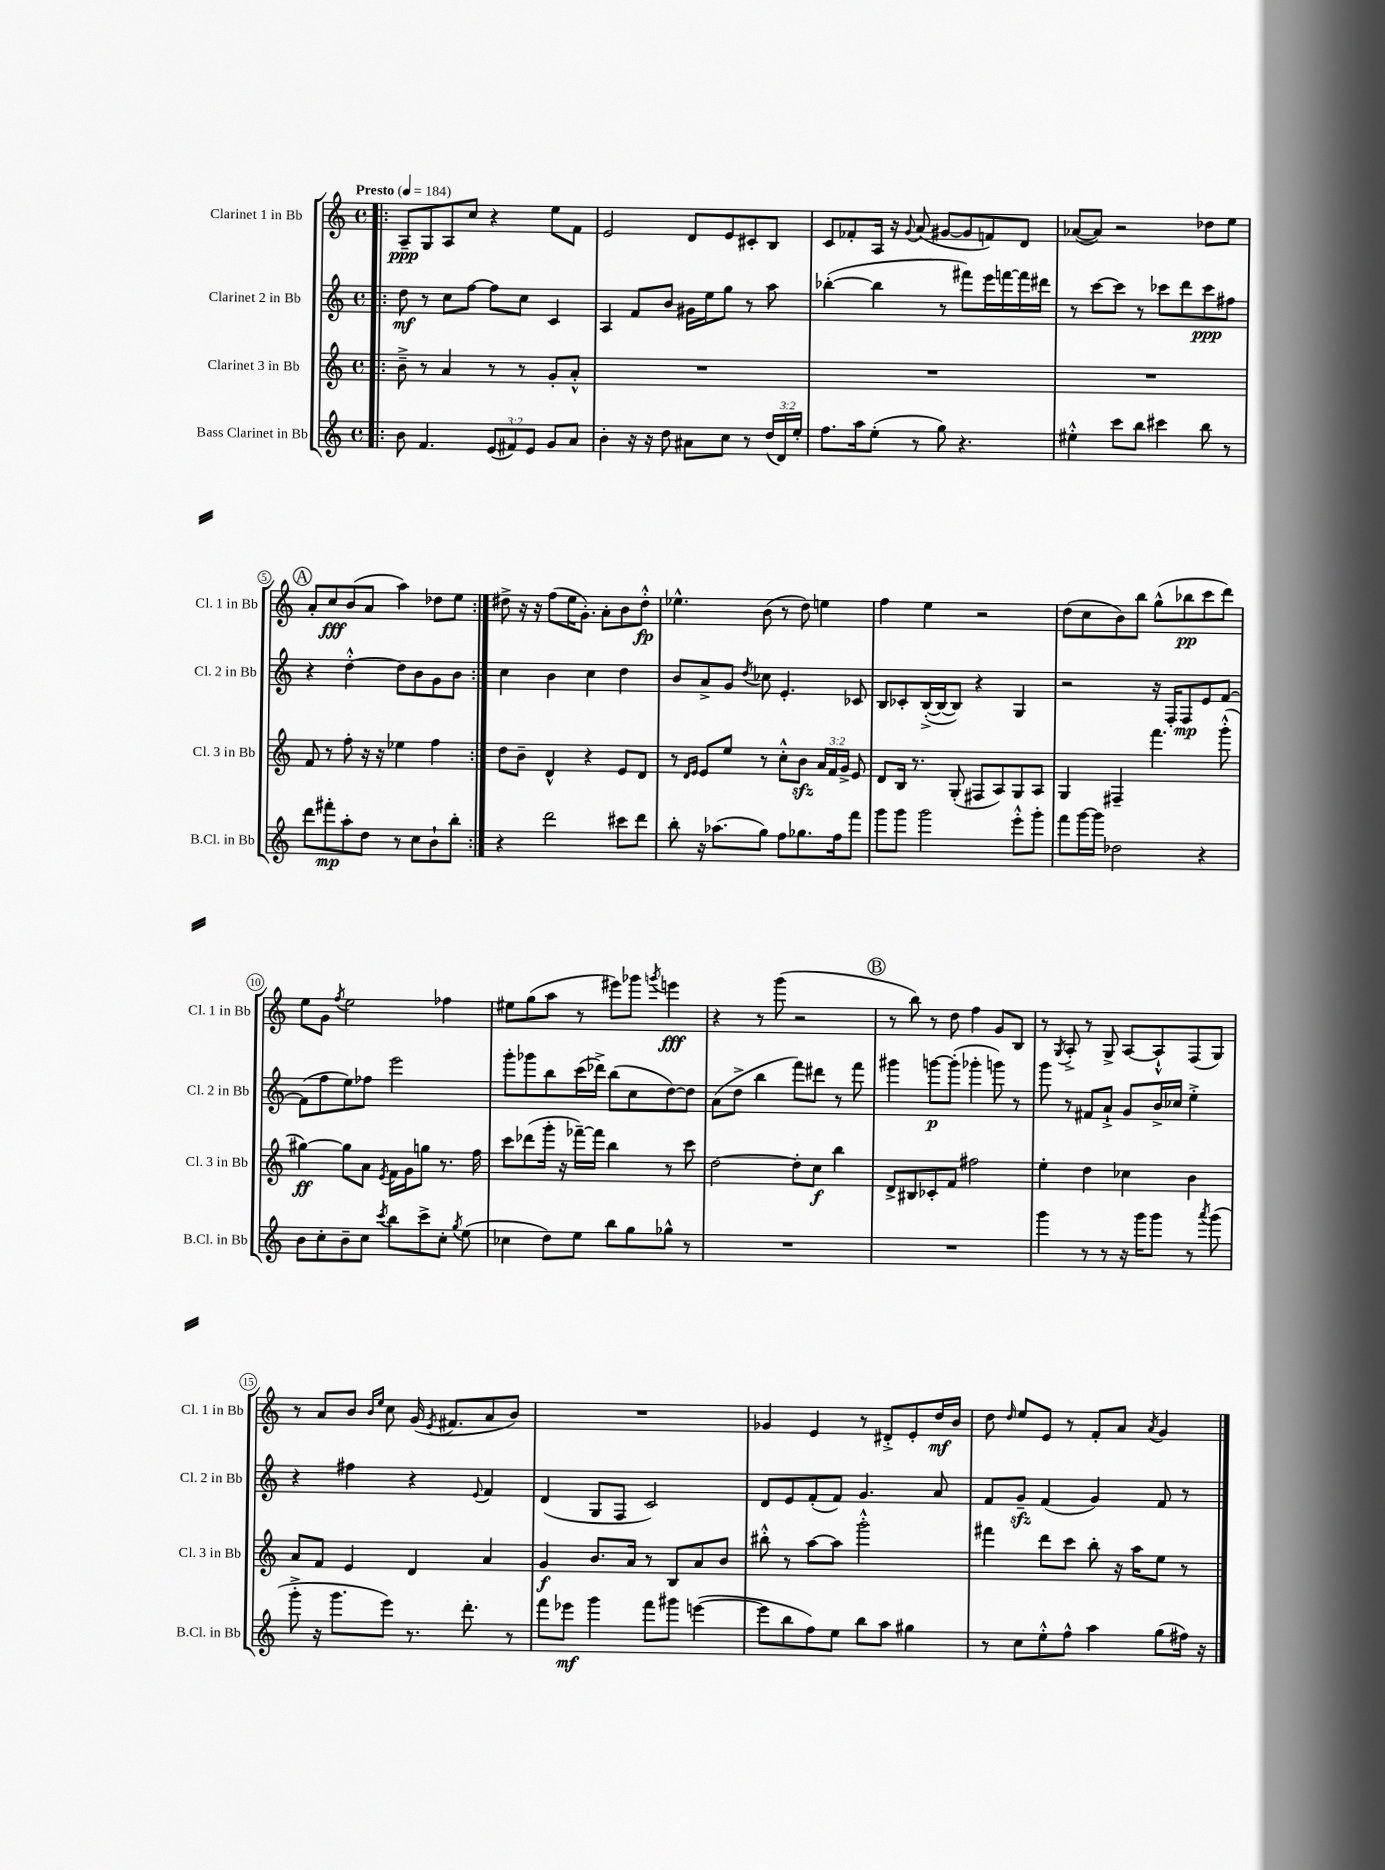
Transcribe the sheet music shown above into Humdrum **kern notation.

**kern	**kern	**kern	**kern
*staff4	*staff3	*staff2	*staff1
*clefG2	*clefG2	*clefG2	*clefG2
*k[]	*k[]	*k[]	*k[]
*M4/4	*M4/4	*M4/4	*M4/4
*met(c)	*met(c)	*met(c)	*met(c)
*MM184	*MM184	*MM184	*MM184
=!|:	=!|:	=!|:	=!|:
8b	8b~^	8dd	8A~
4.f	8r	8r	8G
.	4a	8cc	8A
.	.	[8ff	8cc
(12e	8r	8ff]	4r
12f#)	.	.	.
.	8r	8cc	.
12e	.	.	.
8g	8g'	4c	8ee
8a	8a'^^	.	8f
=	=	=	=
4b'	1r	4A	2e
16r	.	8f	.
16r	.	.	.
8dd	.	8b	.
8a#	.	16g#	8d
.	.	16ee	.
8cc	.	8gg	8e
8r	.	8r	8c#'
(24dd	.	8aa	8B
24d)	.	.	.
24ee'	.	.	.
=	=	=	=
8.ff	1r	([4bb-'	8c
.	.	.	8f-'
16aa	.	.	.
(8ee'	.	4bb-]	16A
.	.	.	16r
.	.	.	8qqg
8r	.	.	(8a
8gg)	.	8r	[8g#
4.r	.	8fff#)	8g#]
.	.	16eee	8f)
.	.	[16fff	.
.	.	16fff]	8d
.	.	16ddd#	.
=	=	=	=
4ee#'^^	1r	8r	([8a-
.	.	[8ccc	8a-])
8ccc	.	8ccc]	2r
8bb	.	8r	.
4ccc#	.	8ccc-	.
.	.	8ddd	.
8bb	.	8ccc-	8dd-
8r	.	8ff#	8ee
=	=	=	=
8ddd	8f	4r	8a'
8fff#'	8r	.	8cc
8aa'	8ff'	[4dd'^^	(8b
8dd	16r	.	8a
.	16r	.	.
8r	4ee-	8dd]	4aa)
8cc	.	8b	.
8b`	4ff	8g	8dd-
8bb'	.	8b	8ee
=:|!	=:|!	=:|!	=:|!
4r	8dd	4cc	8dd#^
.	8b~	.	16r
.	.	.	16r
2ddd	4d^^	4b	(8ff
.	.	.	16ee
.	.	.	8.g')
.	4r	4cc	.
.	.	.	8a'
8ccc#	8e	4dd	8b
8ddd	8d	.	8dd#'^^
=	=	=	=
8bb'	8r	8b	4.ee-^^
.	16qqd	.	.
.	16qqe	.	.
16r	8e	8a^	.
(8.aa-	.	.	.
.	8ee	8g	.
.	.	8qdd	.
8gg)	8r	8cc-	(8b
8ff	8cc'^^	4.e'	8r
8.gg-	8b	.	8dd)
.	24a	.	4ee
.	24f	.	.
16ff	.	.	.
.	24g^	.	.
8fff	8e	8c-	.
=	=	=	=
8ggg	8d	8B	4ff
8ggg	16B	8c-'	.
.	8.r	.	.
2ggg	.	([16B'^	4ee
.	.	16B_	.
.	(8G'	8B])	.
.	8F#	4r	2r
.	8A)	.	.
8eee'^^	8G	4G	.
8ggg'	8A	.	.
=	=	=	=
8fff	4G	2r	(8dd
[16ggg	.	.	8cc
16ggg]	.	.	.
2dd-	4F#~	.	8b)
.	.	.	8bb
.	4.fff	16r	(8gg^^
.	.	16F'	.
.	.	8F	8bb-
4r	.	8e	8ccc
.	(8ggg'^^	[8f	8ddd)
=	=	=	=
8b	[4gg#)	(8f]	8ee
8cc'	.	8ff	8g
.	.	.	8qff
8b~	8gg#]	8ee)	2ee
8cc	8a	8ff-	.
8qccc	8qe	.	.
8bb	16f	2eee	.
.	16g	.	.
8ccc^	8gg	.	.
8cc'	8.r	.	4ff-
8qgg	.	.	.
(8ee	.	.	.
.	16ff	.	.
=	=	=	=
4cc-	8ccc	8ggg'	8ee#
.	(8ddd-	8ggg-	(8gg
8dd)	16ggg'	8bb	8aa
.	16r	.	.
8ee	[16fff-~)	(16ccc	8r
.	16fff-]	16ddd-^)	.
8bb	4bb	(8bb	8eee#)
8gg	.	8cc	8ggg-
.	.	.	8qggg
8gg-^^	8r	[8dd)	4eee
8r	8ccc	8dd]	.
=	=	=	=
1r	[2dd	(8a	4r
.	.	8dd^	.
.	.	4bb	8r
.	.	.	(8ggg
.	8dd']	8fff)	2r
.	8cc	8ddd#	.
.	4bb	8r	.
.	.	8fff	.
=	=	=	=
1r	8d^	4ggg#	8r
.	8B#	.	8bb)
.	8c-'	[8ggg	8r
.	8f	(8ggg']	8dd
.	2ff#	4ggg-'	4ff
.	.	8ggg)	8g
.	.	8r	8B
=	=	=	=
4ggg	4ee'	8ggg	8r
.	.	.	8qG
.	.	8r	8A'^
8r	4dd	8f#	8r
8r	.	8a`^	8G^
16r	4cc-	8g	[8A
16ggg	.	.	.
8ggg	.	16b^	8A`^^]
.	.	16cc-	.
8r	4b	4ee'^	(8F
8qaaa	.	.	.
(8ggg	.	.	8G)
=	=	=	=
8ggg'^	8a	4r	8r
16r	8f	.	8a
8.ggg	.	.	.
.	4e	4ff#	8b
.	.	.	16qqb
.	.	.	16qqee
8eee)	.	.	8cc
8.r	4d	4r	(16g
.	.	.	8qe
.	.	.	8.f#
8.ddd'	.	.	.
.	.	8qqe	.
.	4a	4f	8a
8r	.	.	8b)
=	=	=	=
8fff	4g	(4d	1r
8eee-	.	.	.
4ggg	8.b	8G	.
.	.	8F	.
.	16a	.	.
8fff	8r	2c)	.
8ggg#	8B	.	.
([4eee	8a	.	.
.	8b	.	.
=	=	=	=
8eee]	8bb#'^^	8d	4g-
8bb	8r	8e	.
8ff)	[8aa	(8f'	4e
8ee	8aa]	8f)	.
8bb	2ggg'^^	4.g	8r
8aa	.	.	8d#'^
4gg#	.	.	8e'
.	.	8a	16dd
.	.	.	16b
=	=	=	=
8r	4fff#	8f	8dd
.	.	.	16qqdd
8cc	.	8g~	8ee
8ee'^^	8ddd	(4f	8e
8ff^^	8ccc	.	8r
4aa	8bb'	4g)	8f'
.	16r	.	8a
.	16aa	.	.
.	.	.	8qa
(8gg	8ee	8f	4g
16ff#)	8r	8r	.
16r	.	.	.
==	==	==	==
*-	*-	*-	*-
